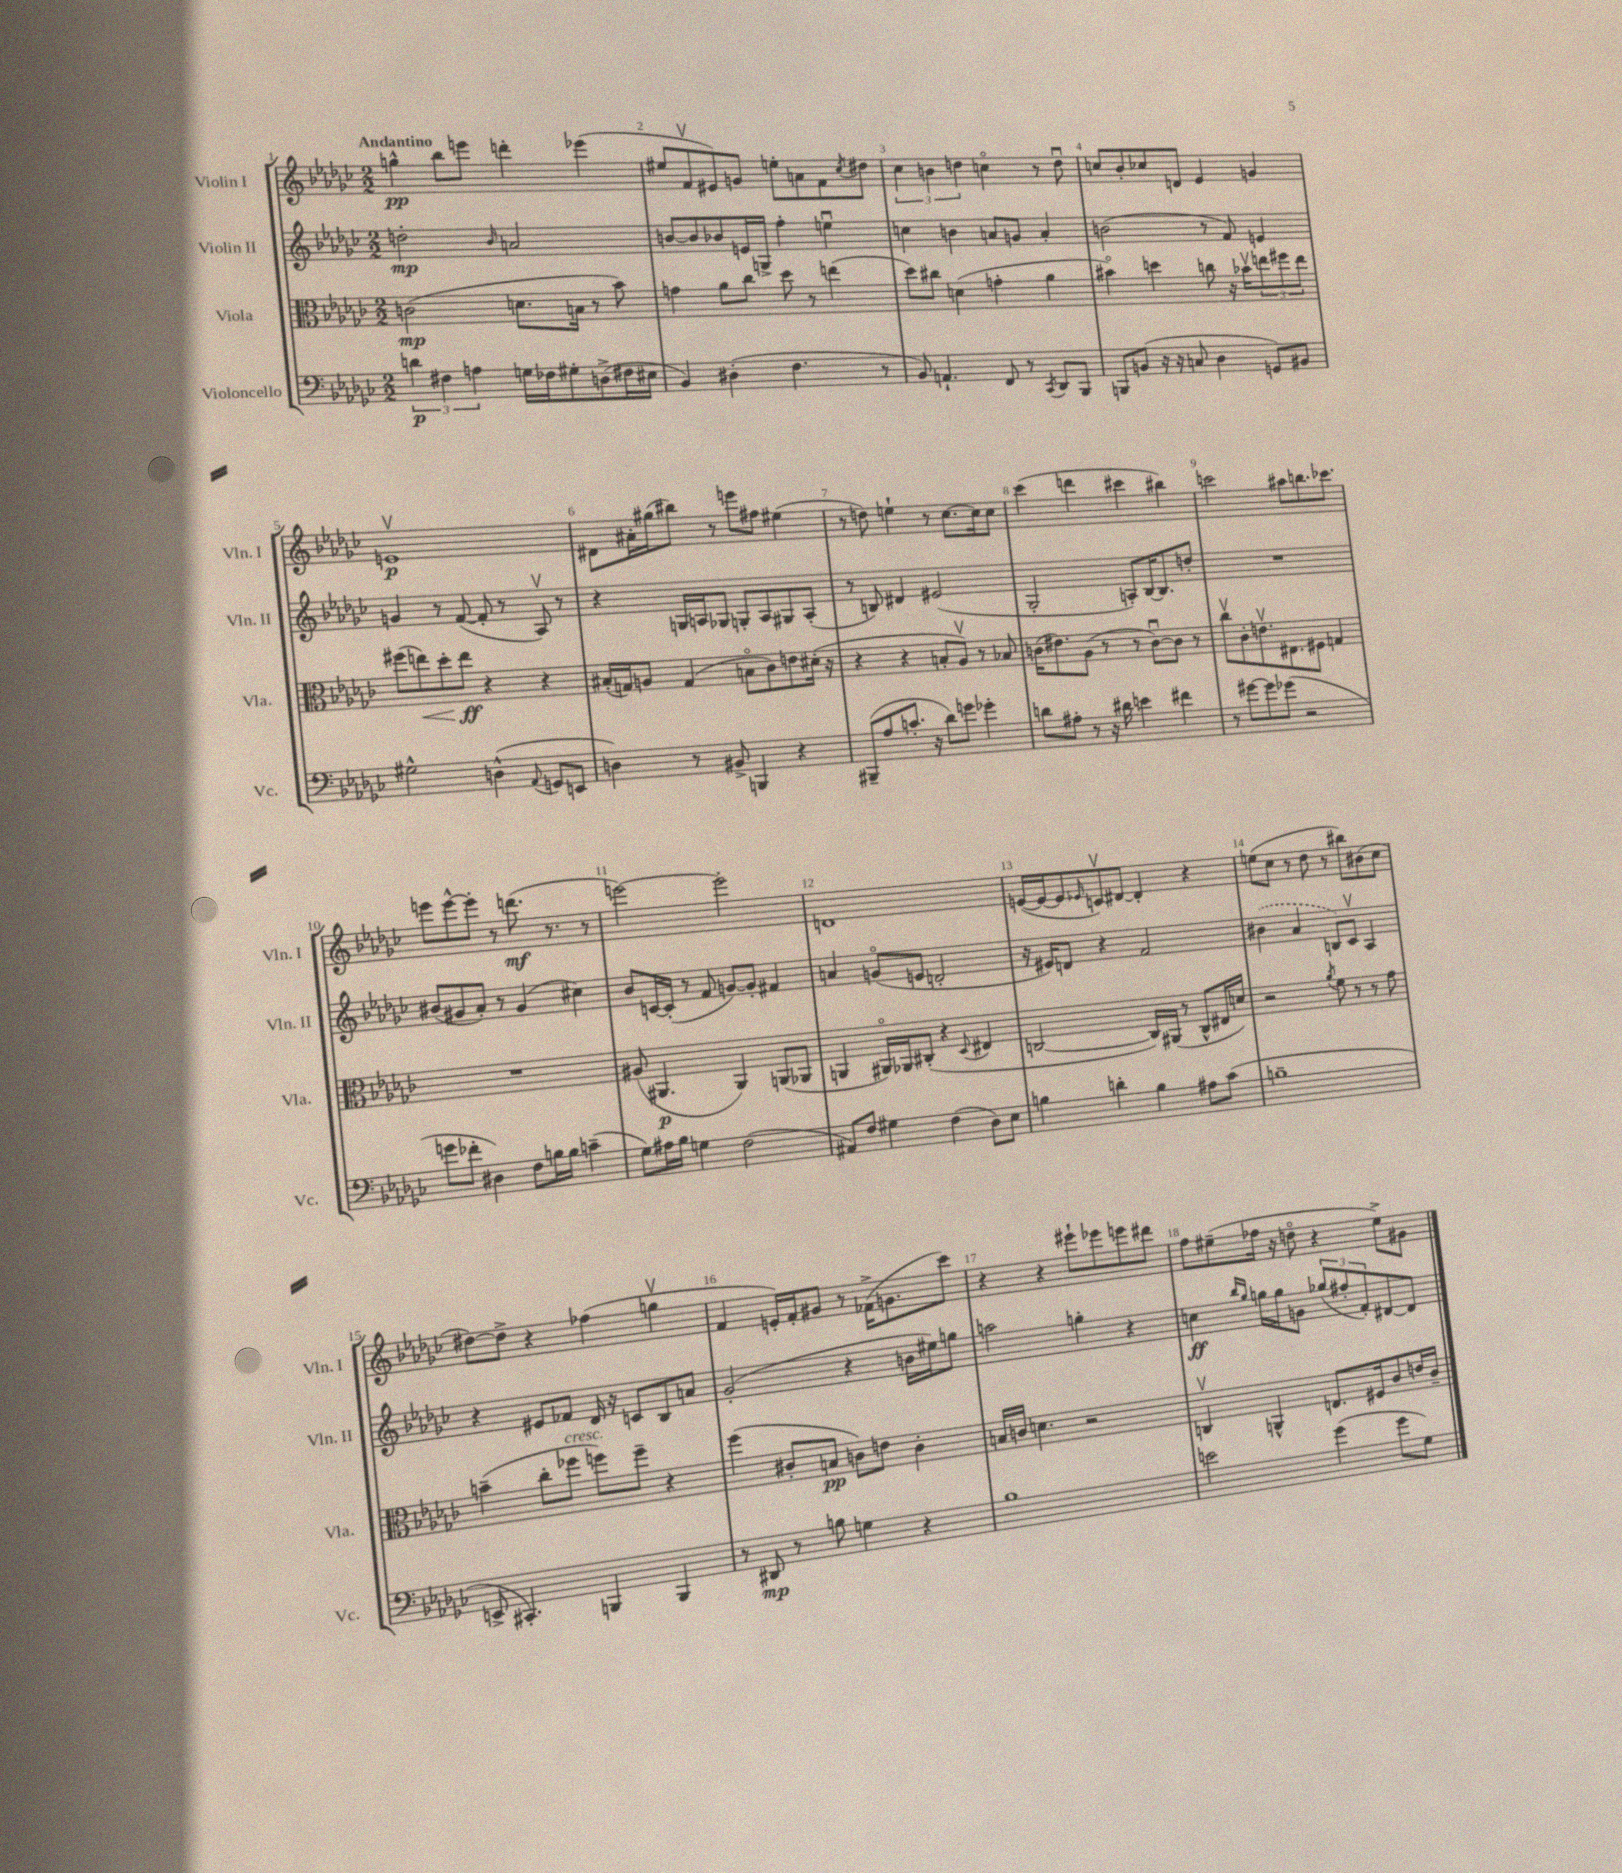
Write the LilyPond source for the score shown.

<<
\new StaffGroup <<
\new Staff = "s0" \with { instrumentName = "Violin I" shortInstrumentName = "Vln. I" } {
    \clef treble \key ges \major \numericTimeSignature \time 2/2 \tempo "Andantino"
    g''4-^\pp bes''8 e'''8 d'''4-. ees'''4( |
    eis''8 f'8\upbow eis'8) g'8 e''8-. a'8 f'8 \acciaccatura { ces''8 } dis''8 |
    \tuplet 3/2 { ces''4 b'4 d''4 } c''4\flageolet r8 d''8\downbow |
    c''8 bes'8-. ces''8 d'8 ees'4 g'4 |
    e'1\upbow\p |
    dis'8 ais'16-. gis''16( bis''8) r8 e'''8 fis''8 eis''4( |
    r8 d''8) e''4-! r8 ces''8.~ ces''16 ces''8 |
    ces'''4( d'''4 cis'''4 bis''4) |
    c'''2 ais''8 b''8. ces'''8. |
    e'''8 e'''8~-^ e'''8-. r8 d'''8.\mf( r8. r8 |
    e'''2~) e'''2-. |
    d'1 |
    e'16~( e'16~ e'8 \grace { ees'16 } c'8\upbow) dis'8~ dis'4-. r4 |
    e''8( ces''8 r8 des''8 r8 bis''8) bis'8( ces''8 |
    dis''8~) dis''8-> r4 fes''4( g''4\upbow |
    f'4 e'16-.) f'16-. gis'8 r8 fes'16->( g'8. ces'''8) |
    r4 r4 eis'''8-! ees'''8 e'''8 dis'''8 |
    f''8 eis''8--( fes''16 r16 d''8\flageolet r4 eis''8->) gis'8 \bar "|." |
}
\new Staff = "s1" \with { instrumentName = "Violin II" shortInstrumentName = "Vln. II" } {
    \clef treble \key ges \major \numericTimeSignature \time 2/2
    d''2-.\mp \grace { bes'16 } a'2 |
    b'8~ b'8 bes'8 e'16 g16-> f''4-. e''4\downbow |
    c''4 b'4 a'8 g'8 a'4-. |
    b'2( r8 f'8) e'4 |
    g'4 r8 f'8~( f'8-. r8 aes8\upbow) r8 |
    r4 g16 a16 ges8 g8-. a8 gis8 a8-.( |
    r8 b8) dis'4 eis'2( |
    ges2-. a8-.) bes16~ bes8. d''8-. |
    R1 |
    bis'8( gis'8 aes'8-.) r8 gis'4( cis''4) |
    bes'8 c'16~ c'16-.( r8 f'8 g'8~) g'8-. fis'4 |
    a'4 g'8\flageolet( e'8 d'2-. |
    r16 eis'16) d'8 r4 f'2 |
    \once \slurDashed bis'4( aes'4 b8) ces'8\upbow aes4 |
    r4 eis'8 fes'8 des'16 r16 c'8 bes8 a'8 |
    ges'2-.( r4 b'16 eis''16) g''8 |
    a''2 g''4-. r4 |
    c''4\ff \grace { bes''16 ges''16 } g''16 g''16 g'8 \tuplet 3/2 { ges''8( fis''8-. f'8-.) } dis'8~ dis'8 \bar "|." |
}
\new Staff = "s2" \with { instrumentName = "Viola" shortInstrumentName = "Vla." } {
    \clef alto \key ges \major \numericTimeSignature \time 2/2
    c'2\mp( d'8. b16 r8 bes'8) |
    g'4 aes'8 ces''8 des''8 r8 e''4( |
    des''8) cis''8 d'4( g'4-. aes'4 |
    bis'4\flageolet) d''4 c''8 r16 bes'16\upbow \tuplet 3/2 { e''8 fis''8 e''8 } |
    fis''8( e''8\<) des''8-. e''8\ff\! r4 r4 |
    bis16-.( g16) a8 g4( b8\flageolet ces'8) e'8 dis'16-.( r16 |
    r4 r4 b8-. aes8\upbow) r8 bes8 |
    c'16( eis'8.) aes8( r8 r8 c'8~\downbow) c'8 r8 |
    ces''8\upbow ces'8-. e'8.\upbow eis8. fis8 g4 |
    R1 |
    ais8( ais,4.\p ais,4) a,8( aes,8 |
    a,4 ais,16\flageolet) aes,16 cis8-.( r4 \appoggiatura { des8 } eis4 |
    c2~ c16) ais,16( r8 c8-^ eis16 d'16) |
    r2 \acciaccatura { aes'8 } f'8 r8 r8 ges'8 |
    b'4--( ces''8-. fes''8^\markup { \italic "cresc." } f''8) f''8-- r4 |
    f''4( cis'8-. b8\pp c'8) e'8 c'4-. |
    b16 c'16 d'4. r2 |
    c4\upbow a,4-^ e8. fis16 ces'8 e'16 ces'16-- \bar "|." |
}
\new Staff = "s3" \with { instrumentName = "Violoncello" shortInstrumentName = "Vc." } {
    \clef bass \key ges \major \numericTimeSignature \time 2/2
    \tuplet 3/2 { d'4\p fis4 a4 } g16 fes16 gis8-. d8->( fis16 eis16 |
    bes,4) dis4-.( f4. r8 |
    bes,8) a,4.-! f,8 r8 \acciaccatura { ces,8 } des,8 bes,,8 |
    b,,8 b,8( r16 r16 c8 des4 g,8) bis,8 |
    gis2-^ d4-^( \appoggiatura { aes,8 } g,8 e,8 |
    d4) r8 bis,8-> b,,4 r4 |
    bis,,8--( aes8 c'8.-. r16 des'8) g'8 ges'4-. |
    d'8 ais8-. r8 r16 dis'16 e'4 fis'4 |
    r8 gis'8~ gis'8 ges'8( r2 |
    g'8 fes'8-. dis4) f8 b16 b16 c'4--( |
    ges8) ais16 bes16 g4 f2( |
    ais,8) f8 gis4 f4( des8) ees8 |
    b4 d'4-. b4 ais8 ces'8( |
    b1-- |
    e,8-> cis,4.-.) b,,4 b,,4 |
    r8 dis,8\mp r8 b8 g4 r4 |
    bes1 |
    e'2 ges'4( ges'8 ges8) \bar "|." |
}
>>
>>
\layout { \context { \Score \override BarNumber.break-visibility = ##(#f #t #t) barNumberVisibility = #all-bar-numbers-visible } }
